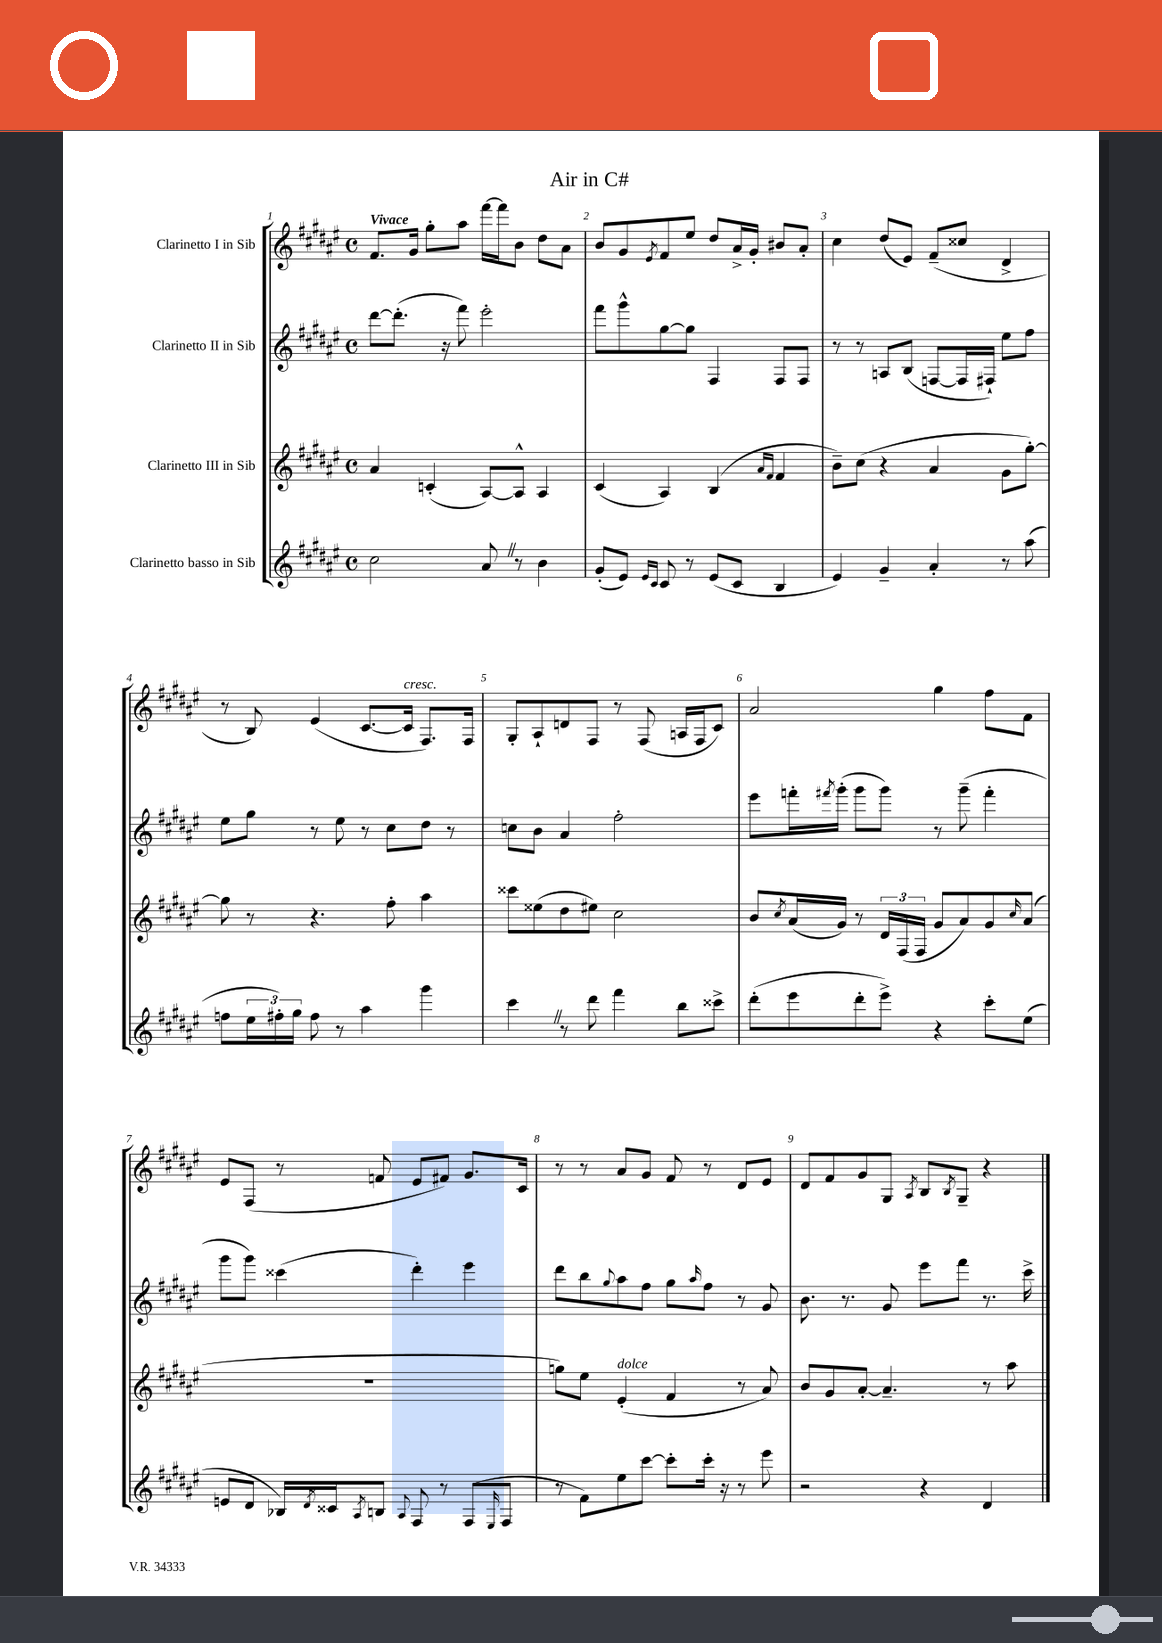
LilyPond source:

\header { title = "Air in C#" }
<<
\new StaffGroup <<
\new Staff = "s0" \with { instrumentName = "Clarinetto I in Sib" } {
    \clef treble \key fis \major \defaultTimeSignature \time 4/4 \tempo "Vivace"
    fis'8. gis'16 gis''8-. ais''8 fis'''16~ fis'''16 b'8 dis''8 ais'8 |
    b'8 gis'8 \acciaccatura { eis'8 } fis'8 eis''8 dis''8 ais'16-> gis'16-. bis'8 ais'8-. |
    cis''4 dis''8( eis'8) fis'8--( cisis''8 dis'4-> |
    r8 b8) eis'4( cis'8.~ cis'16^\markup { \italic "cresc." } fis8.) fis16 |
    gis8-. ais8-! d'8 fis8 r8 fis8( a16 fis16 cis'8) |
    ais'2 gis''4 fis''8 fis'8 |
    eis'8 fis8( r8 f'8 eis'8 fis'8) gis'8. cis'16 |
    r8 r8 ais'8 gis'8 fis'8 r8 dis'8 eis'8 |
    dis'8 fis'8 gis'8 gis8 \acciaccatura { ais8 } b8 \acciaccatura { b8 } gis8-- r4 \bar "|." |
}
\new Staff = "s1" \with { instrumentName = "Clarinetto II in Sib" } {
    \clef treble \key fis \major \defaultTimeSignature \time 4/4
    dis'''8~ dis'''8.-.( r16 fis'''8) eis'''2-. |
    fis'''8 gis'''8-^ gis''8~ gis''8 fis4 fis8 fis8 |
    r8 r8 a8 b8( f8~ f16 fis16-!) eis''8 fis''8 |
    eis''8 gis''8 r8 eis''8 r8 cis''8 dis''8 r8 |
    c''8 b'8 ais'4 fis''2-. |
    eis'''8 f'''16-. \acciaccatura { fis'''8 } gis'''16-.( gis'''8 gis'''8) r8 gis'''8--( fis'''4-. |
    gis'''8 gis'''8) cisis'''4( dis'''4-.) eis'''4 |
    dis'''8 b''8 \appoggiatura { gis''8 } ais''8 fis''8 gis''8 \grace { ais''16 } fis''8 r8 gis'8 |
    b'8. r8. gis'8 eis'''8 fis'''8 r8. cis'''16-> \bar "|." |
}
\new Staff = "s2" \with { instrumentName = "Clarinetto III in Sib" } {
    \clef treble \key fis \major \defaultTimeSignature \time 4/4
    ais'4 c'4-.( ais8~) ais8-^ ais4 |
    cis'4( ais4) b4( \grace { ais'16 fis'16 } fis'4 |
    b'8--) cis''8( r4 ais'4 gis'8 gis''8~-.) |
    gis''8 r8 r4. fis''8-. ais''4 |
    cisis'''8 eisis''8( dis''8 eis''8) cis''2 |
    b'8 \acciaccatura { cis''8 } ais'16( gis'16) r8 \tuplet 3/2 { dis'16 fis16( fis16 } gis'8 ais'8) gis'8 \grace { cis''16 } ais'8( |
    R1 |
    g''8) eis''8 eis'4-.^\markup { \italic "dolce" }( fis'4 r8 ais'8) |
    b'8 gis'8 ais'8~-. ais'4.-- r8 ais''8 \bar "|." |
}
\new Staff = "s3" \with { instrumentName = "Clarinetto basso in Sib" } {
    \clef treble \key fis \major \defaultTimeSignature \time 4/4
    cis''2 ais'8 \once \override BreathingSign.text = \markup { \musicglyph "scripts.caesura.straight" } \breathe r8 b'4 |
    gis'8-.( eis'8) \grace { eis'16 cis'16 } cis'8 r8 eis'8( cis'8 b4 |
    eis'4) gis'4-- ais'4-. r8 ais''8( |
    f''8 \tuplet 3/2 { eis''16 fis''16-.) gis''16 } fis''8 r8 ais''4 gis'''4 |
    cis'''4 \once \override BreathingSign.text = \markup { \musicglyph "scripts.caesura.straight" } \breathe r8 dis'''8 fis'''4 b''8 cisis'''8-> |
    dis'''8-.( eis'''8 dis'''8-. eis'''8->) r4 cis'''8-. eis''8( |
    e'8 dis'8 bes16) \acciaccatura { dis'8 } cisis'16 \acciaccatura { ais8 } b8 \appoggiatura { ais8 } fis8 r8 fis8( \grace { eis16 } fis8 |
    r8 fis'8) eis''8 cis'''8~ cis'''8-. cis'''16-. r16 r8 eis'''8 |
    r2 r4 dis'4 \bar "|." |
}
>>
>>
\layout { \context { \Score \override BarNumber.break-visibility = ##(#f #t #t) barNumberVisibility = #all-bar-numbers-visible } }
